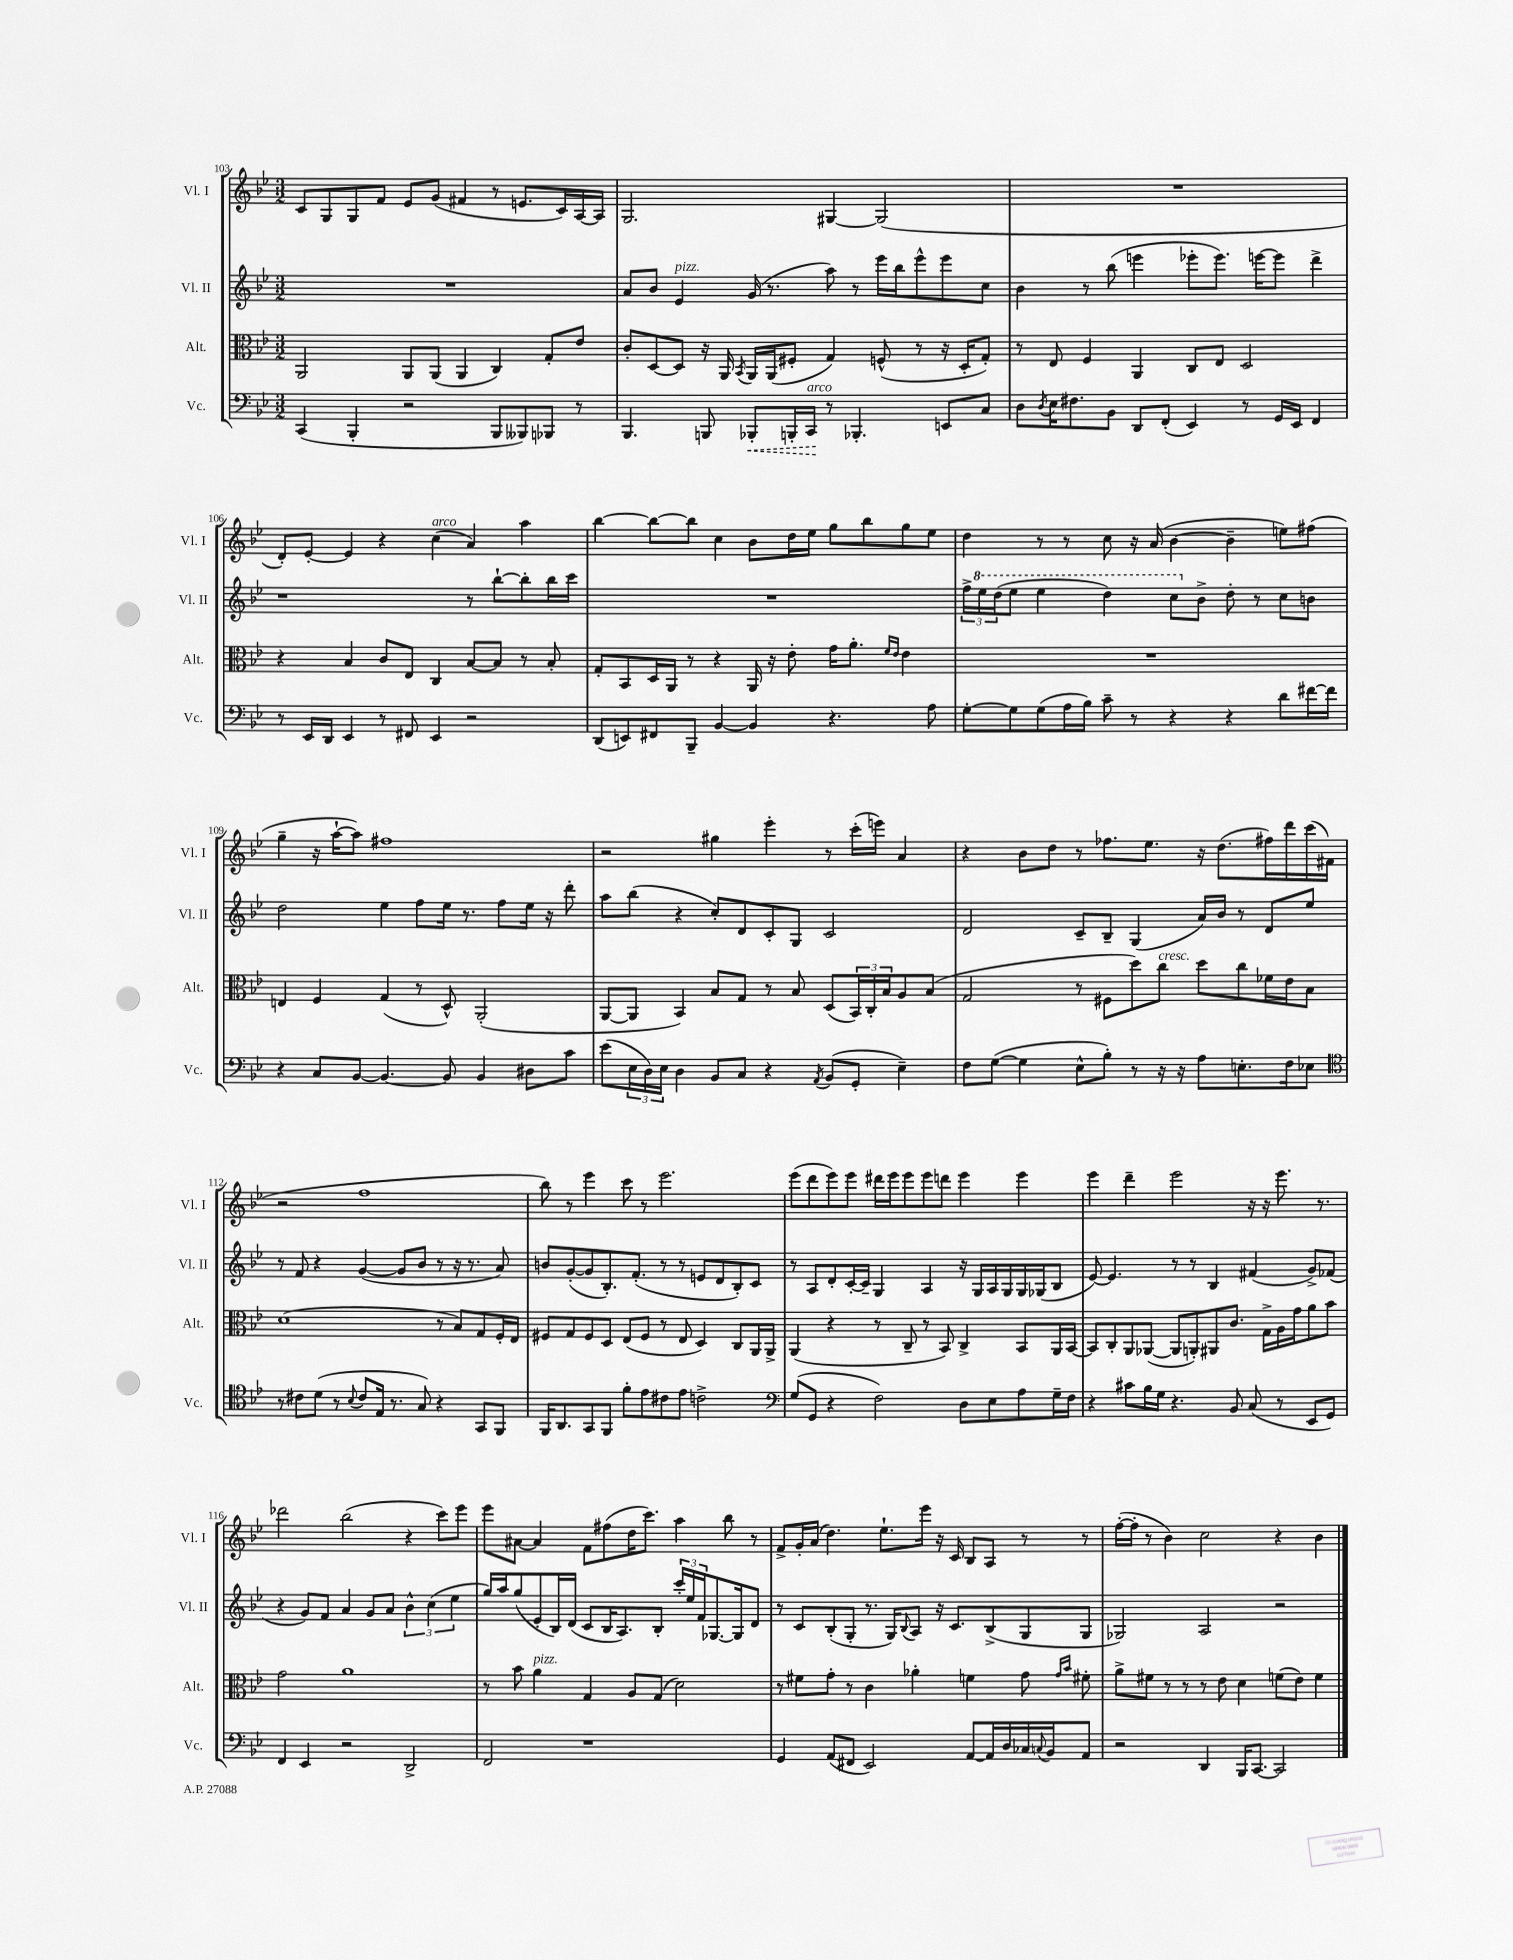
<<
\new StaffGroup <<
\new Staff = "s0" \with { instrumentName = "Vl. I" shortInstrumentName = "Vl. I" } {
    \clef treble \key bes \major \numericTimeSignature \time 3/2
    c'8 g8 g8 f'8 ees'8 g'8( fis'4 r8 e'8. c'16) a16~ a16 |
    g2. gis4~ gis2( |
    R1. |
    d'8-.) ees'8~-. ees'4 r4 c''4^\markup { \italic "arco" }( a'4) a''4 |
    bes''4~ bes''8~ bes''8 c''4 bes'8 d''16 ees''16 g''8 bes''8 g''8 ees''8 |
    d''4 r8 r8 c''8 r16 a'16( bes'4~ bes'4-- e''8) fis''8( |
    g''4-- r16 a''16~-! a''8) fis''1 |
    r2 gis''4 ees'''4-. r8 c'''16-.( e'''16) a'4 |
    r4 bes'8 d''8 r8 fes''8. ees''8. r16 d''8.( fis''16) d'''16 c'''16( fis'16 |
    r2 f''1 |
    bes''8) r8 ees'''4 c'''8 r8 ees'''2. |
    ees'''8( d'''8 ees'''8) ees'''8 dis'''16 ees'''16 ees'''8 ees'''8 d'''8 ees'''4 ees'''4 |
    ees'''4 d'''4-- ees'''2 r16 r16 ees'''8. r8. |
    des'''2 bes''2( r4 c'''8) ees'''8 |
    ees'''8 ais'8~ ais'4 f'8 fis''8( d''16 c'''8.) a''4 bes''8 r8 |
    f'8-> g'16-. a'16( d''4.) ees''8.-! ees'''16 r16 c'16 bes8 a8 r8 r8 |
    f''16~-.( f''16-. r8 bes'4) c''2 r4 bes'4 \bar "|." |
}
\new Staff = "s1" \with { instrumentName = "Vl. II" shortInstrumentName = "Vl. II" } {
    \clef treble \key bes \major \numericTimeSignature \time 3/2
    R1. |
    a'8 bes'8 ees'4^\markup { \italic "pizz." } g'16( r8. a''8) r8 ees'''16 bes''16 ees'''8-^ ees'''8 c''8 |
    bes'4 r8 bes''8( e'''4 ees'''8-. ees'''8.) e'''16~ e'''8 d'''4-> |
    r1 r8 bes''8~-! bes''8-. bes''16 c'''16 |
    R1. |
    \tuplet 3/2 { f''16-> \ottava #1 ees'''16 d'''16( } ees'''8 ees'''4 d'''4) c'''8 \ottava #0 bes'8-> d''8-. r8 c''8 b'8 |
    d''2 ees''4 f''8 ees''16 r8. f''8 ees''16 r16 d'''8-. |
    a''8 bes''8( r4 c''8-.) d'8 c'8-. g8 c'2 |
    d'2 c'8-- bes8-- g4( a'16) bes'16 r8 d'8 ees''8 |
    r8 f'8 r4 g'4~( g'8 bes'8 r8 r16 r8. a'8) |
    b'8 g'8~-.( g'8 bes8.-.) f'8.-.( r8 r8 e'8 d'8 bes8-.) c'8 |
    r8 a8 d'8-. c'16~-. c'16-- g4 a4 r16 g16 a16 g16 g16 ges16( bes8 |
    ees'8~) ees'4. r8 r8 bes4 fis'4( g'8->) fes'8( |
    r4 g'8) f'8 a'4 g'8 a'8 \tuplet 3/2 { bes'4-^ c''4( ees''4 } |
    g''16) a''16 g''8( ees'8-. bes16) d'16( c'8 bes16 a8.) bes8-. \tuplet 3/2 { c'''16-. ees''16 f'16 } ges8.~ ges16 d'8 |
    r8 c'8 bes8-.( g8-. r8. g16) \appoggiatura { bes8 } a8 r16 c'8. bes8->( g8 g8 |
    ges2) a2 r2 \bar "|." |
}
\new Staff = "s2" \with { instrumentName = "Alt." shortInstrumentName = "Alt." } {
    \clef alto \key bes \major \numericTimeSignature \time 3/2
    a,2 a,8 a,8( a,4 c4) g8-. ees'8 |
    c'8-. d8~ d8 r16 a,16 \acciaccatura { bes,8 } a,16 a,16( fis8-. g4) f8-^( r8 r16 d16-. g8-.) |
    r8 ees8 f4 a,4 c8 ees8 d2 |
    r4 bes4 c'8 ees8 c4 bes8~ bes8 r8 bes8-. |
    g8-. bes,8 d16 a,16 r8 r4 a,16 r16 ees'8-. g'16 a'8.-. \grace { f'16 ees'16 } ees'4 |
    R1. |
    e4 f4 g4( r8 d8-^) a,2-.( |
    a,8~ a,8 bes,4) bes8 g8 r8 bes8 d8( \tuplet 3/2 { bes,16) c16-. bes16 } a8 bes8( |
    g2 r8 fis8 d''8) c''8^\markup { \italic "cresc." } d''8 c''8 fes'16 ees'16 bes8 |
    d'1( r8 bes8) g8 f16-. ees16 |
    fis8 g8 fis8 d8 ees8( fis8 r8 ees8 d4) c8 a,16 a,16-> |
    a,4( r4 r8 c8-- r8 bes,8) c4-> bes,8 a,16 bes,16~ |
    bes,8 c8-. a,8 aes,8~( aes,8 a,8-.) ais,8 c'8. g16-> a16 g'16 a'8 bes'8 |
    g'2 a'1 |
    r8 bes'8 a'4^\markup { \italic "pizz." } g4 a8 g8( d'2) |
    r8 fis'8 g'8-. r8 c'4 aes'4-. f'4 g'8 \grace { g'16 bes'16 } fis'8-. |
    a'8-> fis'8 r8 r8 r8 ees'8 d'4 f'8( ees'8) f'4 \bar "|." |
}
\new Staff = "s3" \with { instrumentName = "Vc." shortInstrumentName = "Vc." } {
    \clef bass \key bes \major \numericTimeSignature \time 3/2
    c,4( bes,,4-. r2 bes,,8 beses,,8) bes,,8 r8 |
    bes,,4. b,,8 \once \override Hairpin.style = #'dashed-line bes,,8-.\< b,,16-. c,16\!^\markup { \italic "arco" } r8 bes,,4.-. e,8 c8 |
    d8 \acciaccatura { d8 } ees16 fis8. bes,8 d,8 f,8-.( ees,4) r8 g,16 ees,16 f,4 |
    r8 ees,16 d,16 ees,4 r8 fis,8 ees,4 r2 |
    d,8( e,8) fis,8 bes,,8-- bes,4~ bes,4 r4. a8 |
    g8~-. g8 g8( a16 bes16) c'8-- r8 r4 r4 d'8 fis'16~ fis'16 |
    r4 c8 bes,8~ bes,4.~ bes,8 bes,4 dis8 c'8 |
    ees'8( \tuplet 3/2 { ees16 d16) ees16 } d4 bes,8 c8 r4 \acciaccatura { a,8 } bes,8( g,8-. ees4--) |
    f8 g8~( g4 ees8-^ bes8-.) r8 r16 r16 a8 e8.-. f16 ees8 |
    \clef tenor r8 cis'8 d'8( r8 \appoggiatura { bes8 } cis'8 ees16 r8. g8) r4 g,8 f,8 |
    f,16 a,8. g,8 f,8 f'8-. ees'8 cis'8 ees'8 c'2-> |
    \clef bass g8( g,8 r4 f2) d8 ees8 a8 g16-- f16 |
    r4 cis'8 bes16 g16 r4. bes,8 c8( r8 ees,8 g,8) |
    f,4 ees,4 r2 d,2-> |
    f,2 r1 |
    g,4 a,8( fis,8 ees,2) a,8~ a,16 d16 ces16 \appoggiatura { c8 } bes,16 a,8 |
    r2 d,4 bes,,16 c,8.~ c,2 \bar "|." |
}
>>
>>
\layout { \context { \Score currentBarNumber = #103 } }
